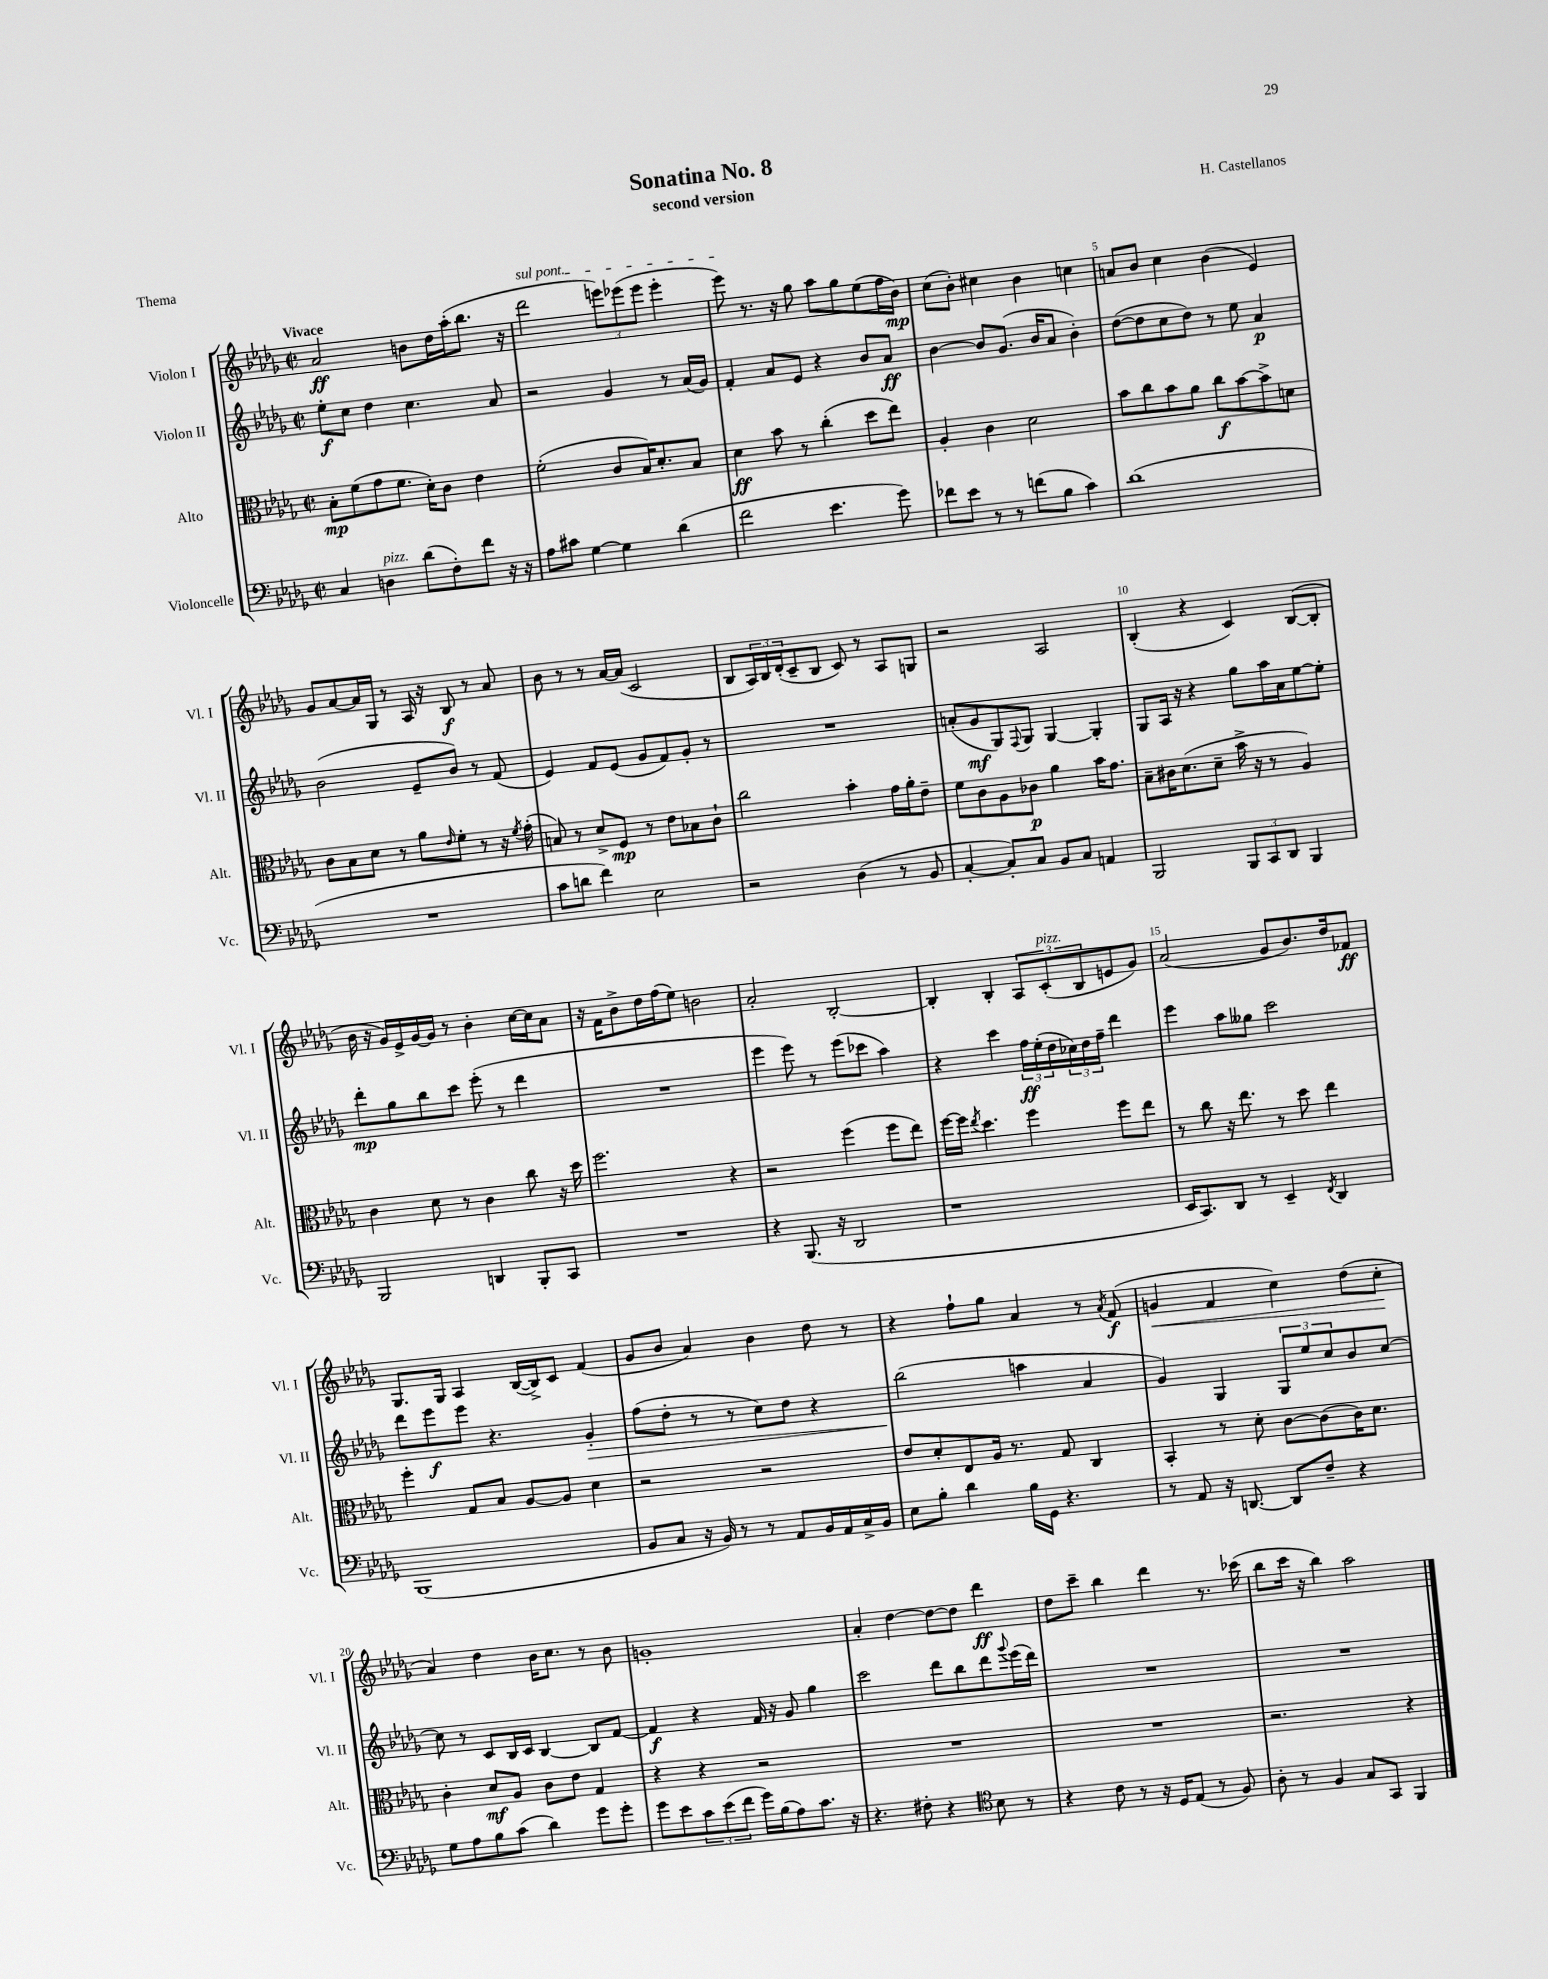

**kern	**kern	**kern	**kern
*staff4	*staff3	*staff2	*staff1
*clefF4	*clefC3	*clefG2	*clefG2
*k[b-e-a-d-g-]	*k[b-e-a-d-g-]	*k[b-e-a-d-g-]	*k[b-e-a-d-g-]
*M2/2	*M2/2	*M2/2	*M2/2
*met(c|)	*met(c|)	*met(c|)	*met(c|)
4C	8B-'	8ee-'	2a-
.	(8f	8cc	.
4D	8g-	4dd-	.
.	8.f	.	.
(8d-	.	4.cc	8b
.	16d-')	.	.
8F')	8c	.	16dd-
.	.	.	(16aa-'
8f	4e-	.	8.bb-
16r	.	8a-	.
16r	.	.	16r
=	=	=	=
8A-	(2f'	2r	2ddd-
8c#	.	.	.
[4G-	.	.	.
4G-]	8c	4g-	12eee)
.	.	.	(12eee-
.	16B-)	.	.
.	.	.	12eee-
.	8.d-'	.	.
(4d-	.	8r	4eee-'
.	8B-	(16a-	.
.	.	16g-)	.
=	=	=	=
2f	4d-	4f'	8eee-)
.	.	.	8.r
.	8b-	8a-	.
.	.	.	16r
.	8r	8e-	8gg-
4.e-	(4cc'	4r	8aa-
.	.	.	8gg-
.	8dd-	8b-	(8ee-
8g-)	8ee-)	8a-	16ff
.	.	.	16b-)
=	=	=	=
8f-	4A-'	[4b-	(8cc
8e-	.	.	8b-')
8r	4c	8b-]	4cc#
8r	.	(8.g-	.
(8f	2d-	.	4b-
.	.	16b-	.
8B-	.	8a-	.
4c)	.	4b-')	4cc
=	=	=	=
(1d-	8b-	([8dd-	8a
.	8cc	8dd-]	8b-
.	8b-	8cc	4cc
.	8a-	8dd-)	.
.	8cc	8r	(4b-
.	[8b-	8ee-	.
.	8b-^]	4a-	4e-)
.	8d	.	.
=	=	=	=
1r	8c	(2b-	8g-
.	8B-	.	[8a-
.	8d-	.	16a-]
.	.	.	16G-
.	8r	.	8r
.	8a-	8e-~	16A-
.	.	.	16r
.	16qqe-	.	.
.	8f'	8b-)	8B-
.	8r	8r	8r
.	16r	(8f	8a-
.	8qf	.	.
.	(16g-'	.	.
=	=	=	=
8c	8B)	4e-)	8b-
8d	8r	.	8r
4f)	8d-^	8f	8r
.	8F	(8e-	[16a-
.	.	.	(16a-]
2E-	8r	8g-	2c
.	8e-	8f)	.
.	8B-	8g-'	.
.	8c`	8r	.
=	=	=	=
2r	2cc	1r	8B-
.	.	.	24A-)
.	.	.	24B-
.	.	.	(24d-'
.	.	.	8c~
.	.	.	8B-
(4D-	4b-'	.	8c)
.	.	.	8r
8r	16g-	.	8A-
.	16a-'	.	.
8BB-	8e-~	.	8G
=	=	=	=
[4C'	8f	(8a'	2r
.	8c	8g-	.
8C'])	8A-	8G-)	.
.	.	8qqF	.
8C	8c-	8G-	.
8BB-	4a-	[4G-	2A-
8C	.	.	.
4AA	16b-	4G-']	.
.	8.g-	.	.
=	=	=	=
2BBB-	8B-~	8G-	(4B-'
.	16c#	16A-	.
.	(8.d-	16r	.
.	.	4r	4r
.	8d-~	.	.
12BBB-	16b-^	8gg-	4c)
.	16r	.	.
12CC	.	.	.
.	8r	16aa-	.
12DD-	.	.	.
.	.	16a-	.
4BBB-	4A-)	[8ee-	([8B-
.	.	8ee-']	8B-']
=	=	=	=
2BBB-	4c	8ddd-'	16b-
.	.	.	16r
.	.	8gg-	16g-)
.	.	.	16e-^
.	8d-	8bb-	[16g-
.	.	.	16g-]
.	8r	8ccc	8r
4DD	4c	(8eee-'	4b-'
.	.	8r	.
8BBB-'	8cc	4ddd-	[16cc
.	.	.	16cc]
8CC	16r	.	8a-
.	16dd-	.	.
=	=	=	=
1r	2.ff	1r	16r
.	.	.	16f
.	.	.	8b-^
.	.	.	16dd-
.	.	.	(16ff
.	.	.	8ee-)
.	.	.	2b
.	4r	.	.
=	=	=	=
4r	2r	4eee-	2a-'
(8.BBB-	.	8eee-)	.
.	.	8r	.
16r	.	.	.
2DD-	(4ff	(8eee-	[2B-'
.	.	8ccc-	.
.	8ff	4aa-)	.
.	8ee-)	.	.
=	=	=	=
1r	[16ff	4r	4B-']
.	16ff]	.	.
.	8qee-	.	.
.	4.dd-	.	.
.	.	4ccc	4B-'
.	4ff	24ff	12A-
.	.	(24ee-'	.
.	.	24dd-	(12c'
.	.	24cc-)	.
.	.	24dd-	12B-
.	.	24ff~	.
.	8ff	4ddd-	8e
.	8ee-	.	8g-)
=	=	=	=
16EE-	8r	4eee-	(2a-
8.CC)	.	.	.
.	8cc	.	.
8DD-	16r	8aa-	.
.	8.ee-	.	.
8r	.	8gg--	.
4EE-~	8r	2ccc	8g-
.	8dd-	.	8.b-)
8qFF	.	.	.
4DD-	4ee-	.	.
.	.	.	16dd-
.	.	.	8f-
=	=	=	=
(1BBB-	4ff'	8ddd-	8.G-
.	.	8eee-	.
.	.	.	16G-
.	8G-	8eee-	4A-
.	8B-	4.r	.
.	[8A-	.	([16B-
.	.	.	16B-^])
.	8A-]	.	8c
.	4d-	4g-'	(4f
=	=	=	=
8BB-	2r	(8ff	8g-
8C	.	8dd-'	8b-
16r	.	8r	4a-)
16BB-)	.	.	.
8r	.	8r	.
8r	2r	8cc)	4b-
8AA-	.	8dd-	.
16BB-	.	4r	8dd-
16AA-	.	.	.
16C^	.	.	8r
16BB-	.	.	.
=	=	=	=
8E-	8e-	(2bb-	4r
8B-'	8d-'	.	.
4d-	8E-	.	8ff`
.	16A-	.	8gg-
.	8.r	.	.
16B-	.	4aa	4a-
16GG-	.	.	.
4.r	8G-	.	.
.	4C	4a-	8r
.	.	.	8qa-
.	.	.	(8f
=	=	=	=
8r	4BB-'	4g-)	4g
8AA-	.	.	.
16r	8r	4G-	4f
[8.DD	.	.	.
.	8d-'	.	.
8DD]	[8c	12G-	4cc)
.	.	12ee-	.
8F~	(8c]	.	.
.	.	12cc	.
4r	16c)	8b-	(8dd-
.	8.d-	.	.
.	.	[8cc	8cc'
=	=	=	=
8G-	4c'	8cc]	4a-)
8A-	.	8r	.
8B-	8d-	8c	4dd-
(8c	8A-	16B-	.
.	.	16c	.
4d-)	8c	[4B-	16b-
.	.	.	8.cc
.	8e-	.	.
8g-	4G-	8B-]	8r
8g-'	.	[8f	8b-
=	=	=	=
8g-	4r	4f]	1g'
8e-	.	.	.
12c	4r	4r	.
(12e-	.	.	.
12f	.	.	.
16g-)	2r	16f	.
(16B-	.	16r	.
8A-)	.	8g-	.
8.c	.	4gg-	.
16r	.	.	.
=	=	=	=
4.r	1r	2ccc	4a-'
.	.	.	[4dd-
8F#'	.	.	.
4r	.	8ddd-	8dd-_
.	.	8bb-	8dd-]
*clefC4	*	*	*
8B-	.	8ddd-	4ddd-
.	.	8qqggg-	.
8r	.	(16eee-	.
.	.	16ddd-)	.
=	=	=	=
4r	1r	1r	8dd-
.	.	.	8ccc~
8c	.	.	4bb-
8r	.	.	.
16r	.	.	4ddd-
16D-	.	.	.
(8E-	.	.	.
8r	.	.	8.r
8F)	.	.	.
.	.	.	(16ccc-
=	=	=	=
8A-'	2.r	1r	8bb-
8r	.	.	16ccc
.	.	.	16r
4F	.	.	4bb-)
8G-	.	.	2aa-
8GG-	.	.	.
4FF	4r	.	.
==	==	==	==
*-	*-	*-	*-
